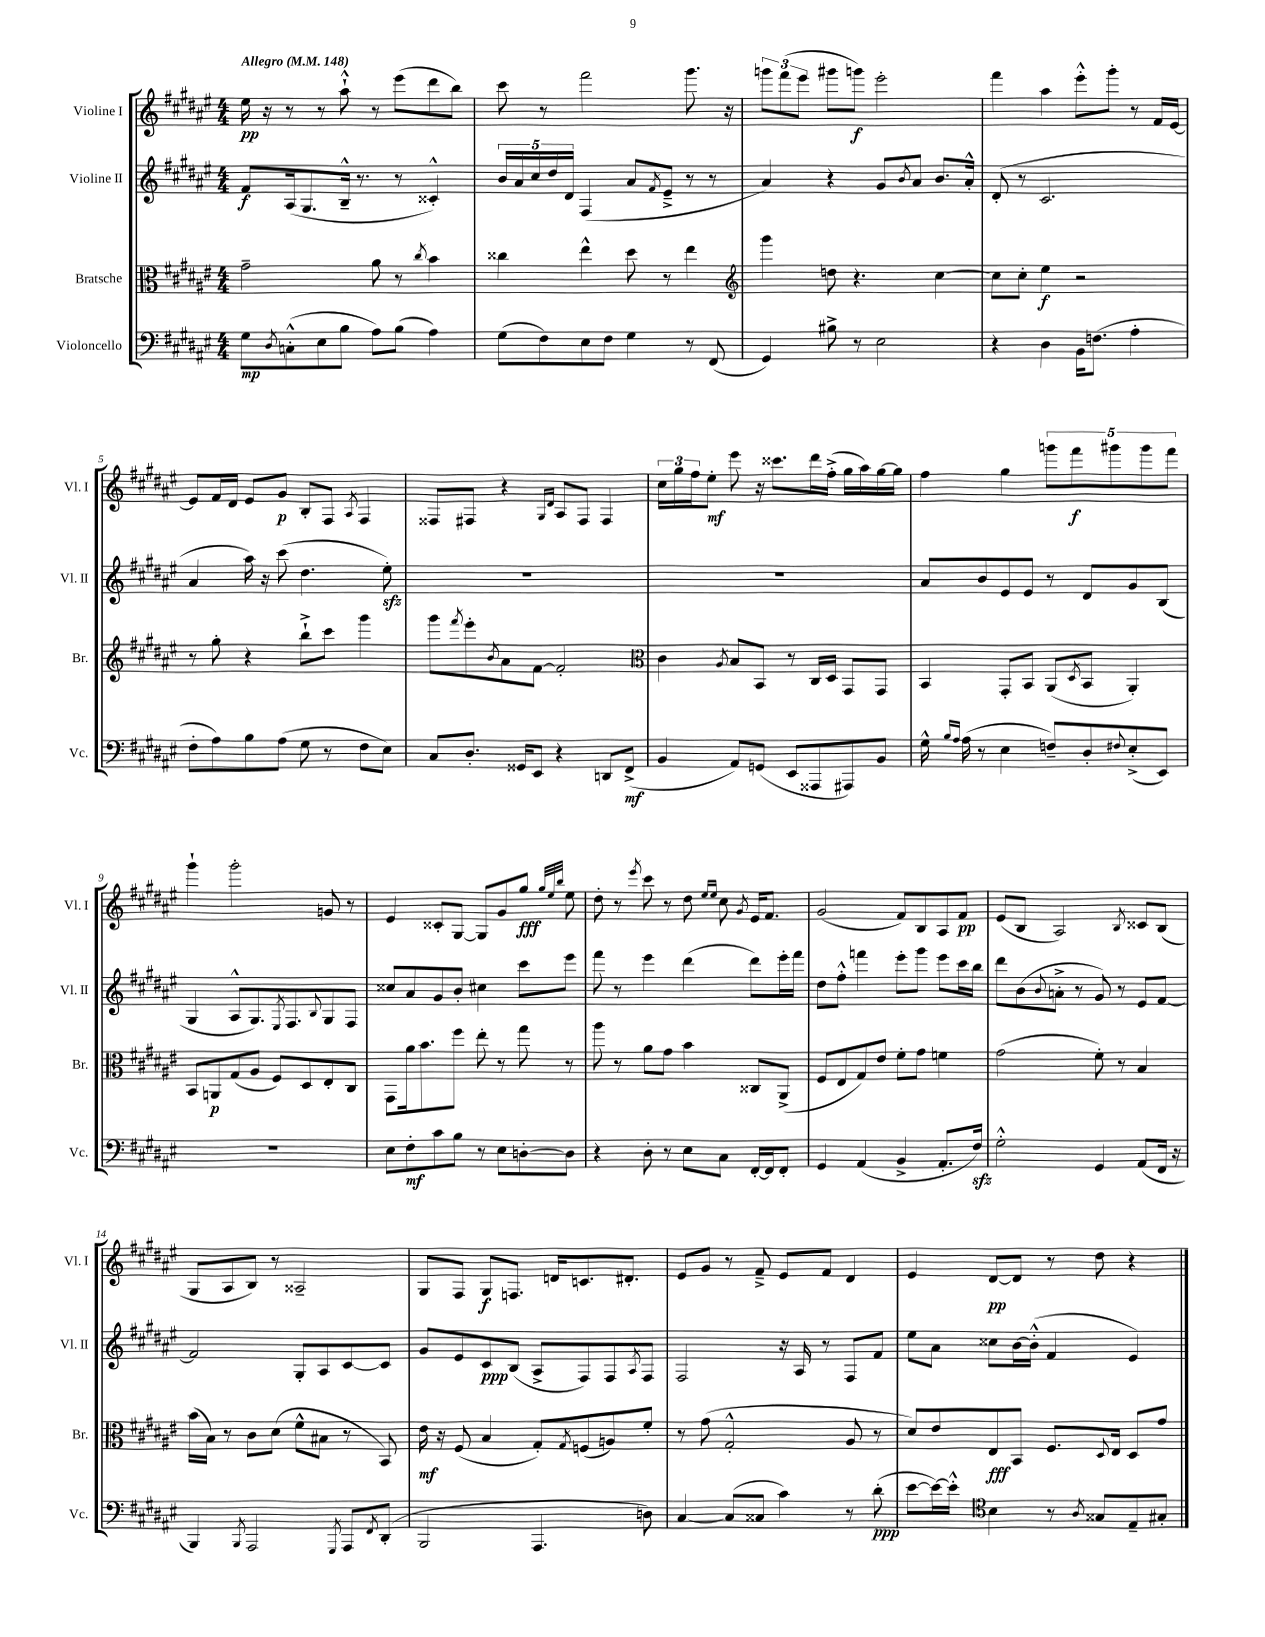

**kern	**kern	**kern	**kern
*staff4	*staff3	*staff2	*staff1
*clefF4	*clefC3	*clefG2	*clefG2
*k[f#c#g#d#a#e#]	*k[f#c#g#d#a#e#]	*k[f#c#g#d#a#e#]	*k[f#c#g#d#a#e#]
*M4/4	*M4/4	*M4/4	*M4/4
*MM148	*MM148	*MM148	*MM148
8G#\L	2g#~\	8f#/L	16ee#\
.	.	.	16r
8qD#/	.	.	.
(8C'^^\	.	(16A#/k	8r
.	.	8.G#/	.
8E#\	.	.	8r
8B\J	.	16B~^^/Jk	8aa#`^^\
.	.	8.r	.
8A#\L)	8a#\	.	8r
(8B\J	8r	8r	(8eee#\L
.	8qcc#/	.	.
4A#\)	4b\	4c##'^^/)	8ddd#\
.	.	.	8bb\J)
=	=	=	=
(8G#\L	4cc##\	20b/LL	8ccc#\
.	.	20a#/	.
.	.	20cc#/	.
8F#\)	.	.	8r
.	.	20dd#/	.
.	.	20d#/JJ	.
8E#\	4ee#^^\	(4F#/	2fff#\
8F#\J	.	.	.
4G#\	8dd#\	8a#/L	.
.	.	8qf#/	.
.	8r	8e#~^/J	.
8r	4ee#\	8r	8.ggg#\
(8FF#/	.	8r	.
.	.	.	16r
=	=	=	=
*	*clefG2	*	*
4GG#/)	4ggg#\	4a#/)	12ggg\L
.	.	.	(12fff#\
.	.	.	12eee#\J
8B#^\	8dd\	4r	8ggg#\L
8r	4.r	.	8ggg\J)
2E#\	.	8g#/L	2eee#'\
.	.	8qb/	.
.	.	8a#/J	.
.	[4cc#\	8.b/L	.
.	.	16a#'^^/Jk	.
=	=	=	=
4r	8cc#\]L	(8d#'/	4fff#\
.	8cc#'\J	8r	.
4D#\	4ee#\	2.c#/	4aa#\
16BB\LK	2r	.	8eee#'^^\L
(8.F\J	.	.	.
.	.	.	8ggg#'\J
4A#'\	.	.	8r
.	.	.	16f#/LL
.	.	.	[16e#/JJ
=	=	=	=
8F#'\L	8r	4a#/	8e#/]L
8A#\)	8gg#'\	.	16f#/L
.	.	.	16d#/JJ
8B\	4r	16aa#\)	8e#/L
.	.	16r	.
(8A#\J	.	(8ccc#\	8g#/J
8G#\	8bb`^\L	4.dd#\	8B'/L
8r	8ccc#\J	.	8F#/J
.	.	.	8qA#/
8F#\L	4ggg#\	.	4F#/
8E#\J)	.	8ee#'\)	.
=	=	=	=
8C#/L	8ggg#\L	1r	8F##/L
.	8qfff#/	.	.
8.D#'/J	8eee#'\	.	8F#/J
.	8qb/	.	.
.	8a#\	.	4r
16GG##/LK	.	.	.
8EE#/J	[8f#\J	.	.
.	.	.	16qqG#/LL
.	.	.	16qqd#/JJ
4r	2f#'/]	.	8A#/L
.	.	.	8F#/J
8DD/L	.	.	4F#/
(8FF#^/J	.	.	.
=	=	=	=
*	*clefC3	*	*
4BB/	4c#\	1r	24cc#\LL
.	.	.	24gg#\
.	.	.	24ff#\J
.	.	.	8ee#'\J
.	8qA#/	.	.
8AA#/L)	8B/L	.	8eee#\
(8GG/J	8BB/J	.	16r
.	.	.	8.ccc##\L
8EE#/L	8r	.	.
8AAA##/	16C#/LL	.	16ddd#\L
.	16D#/JJ	.	(16ff#'^\JJ
8AAA#/)	8GG#/L	.	16gg#\LL
.	.	.	16aa#\)
8BB/J	8GG#/J	.	[16gg#\
.	.	.	16gg#\]JJ
=	=	=	=
16G#^^\	4BB/	8a#/L	4ff#\
16qqB/LL	.	.	.
16qqA#/JJ	.	.	.
(16A#\	.	.	.
8r	.	8b/	.
4E#\	8GG#'/L	8e#/	4gg#\
.	8BB/J	8e#/J	.
8F~/L)	(8AA#/L	8r	10ggg\L
.	.	.	10fff#\
.	8qD#/	.	.
8D#'/	8BB/J	8d#/L	.
.	.	.	10ggg#\
8qqF#/	.	.	.
(8E#'^/	4AA#'/)	8g#/	.
.	.	.	10ggg#\
8EE#/J)	.	(8B/J	.
.	.	.	10fff#\J
=	=	=	=
1r	8BB/L	4G#/	4ggg#`\
.	8AA/	.	.
.	(8G#/	8A#^^/L	2ggg#'\
.	8A#/J	8.G#/)	.
.	8F#/L)	.	.
.	.	8qE#/	.
.	.	8.F#/	.
.	8D#/	.	.
.	.	8qqB/	.
.	8E#'/	8G#/	8g/
.	8C#/J	8F#/J	8r
=	=	=	=
8E#\L	8GG#\L	8cc##/L	4e#/
8F#'\	16a#\k	8a#/	.
.	8.b\	.	.
8c#\	.	8g#/	8c##'/L
8B\J	8ff#\J	8b'/J	[8G#/J
8r	8ee#'\	4cc#\	8G#/]L
8E#\L	8r	.	8g#/
[8D'\	8gg#\	8ccc#\L	8gg#/J
.	.	.	32qqgg#/LLL
.	.	.	32qqee#/
.	.	.	32qqbb/JJJ
8D\]J	8r	8eee#\J	8ee#\
=	=	=	=
4r	8aa#\	8fff#\	8dd#'\
.	8r	8r	8r
.	.	.	8qeee#/
8D#'\	8a#\L	4eee#\	8ccc#\
8r	8g#\J	.	8r
8E#\L	4b\	(4ddd#\	8dd#\
.	.	.	16qqee#/LL
.	.	.	16qqee#/JJ
8C#\J	.	.	8cc#\
.	.	.	8qg#/
[16FF#'/LL	8C##/L	8ddd#\L)	16e#/LK
16FF#/]J	.	.	8.f#/J
8FF#'/J	(8AA#^/J	16eee#'\L	.
.	.	16fff#\JJ	.
=	=	=	=
4GG#/	8F#/L	8dd#\L	(2g#/
.	8E#/	8ff#'^^\J	.
(4AA#/	8G#/)	4fff\	.
.	8e#/J	.	.
4BB^/	8f#'\L	8eee#'\L	8f#/L)
.	8g#\J	8ggg#\J	8B/
8.AA#'/L	4f\	8eee#\L	8A#/
.	.	16ccc#\L	8f#/J
16F#/Jk)	.	16bb\JJ	.
=	=	=	=
2G#'^^\	(2g#\	8ddd#\L	(8e#/L
.	.	(8b\	8B/J
.	.	8qqb/	.
.	.	8a'^\J	2A#/)
.	.	8r	.
4GG#/	8f#'\)	8g#/)	.
.	8r	8r	.
.	.	.	8qB/
(8AA#/L	4B/	8e#/L	8c##/L
16FF#/Jk	.	[8f#/J	(8B/J
16r	.	.	.
=	=	=	=
4BBB/)	(16b\LL	2f#/]	8G#/L
.	16B\JJ)	.	.
.	8r	.	8A#/
8qBBB/	.	.	.
2AAA#/	8c#\L	.	8B/J)
.	(8d#\J	.	8r
.	8f#^^\L	8G#'/L	2A##~/
.	8B#\J	8A#/	.
8qGGG#/	.	.	.
8AAA#/L	8r	[8c#/	.
8qFF#/	.	.	.
(8DD#'/J	8BB/)	8c#/]J	.
=	=	=	=
2BBB/	16e#\	8g#/L	8G#/L
.	16r	.	.
.	(8F#/	8e#/	8F#/J
.	4B/	8c#/	8G#/L
.	.	(8B/J	8.F/J
4.AAA#/	8G#'/L)	8A#^/L	.
.	.	.	16d/LK
.	8qG#/	.	.
.	(8F/	8F#/)	8.c/
.	8A/)	8F#/	.
.	.	.	8.d#'/J
.	.	8qA#/	.
8D\)	8f#'/J	8F#/J	.
=	=	=	=
[4C#/	8r	2F#/	8e#/L
.	(8g#\	.	8g#/J
(8C#/]L	2G#'^^/	.	8r
8C##/J	.	.	8f#~^/
4c#\)	.	16r	8e#/L
.	.	16A#/	.
.	.	8r	8f#/J
8r	8A#/	8F#/L	4d#/
(8d#'\	8r	8f#/J	.
=	=	=	=
[8e#\L	8d#/L)	8ee#\L	4e#/
16e#\_L)	8e#/	8a#\J	.
16e#'^^\]JJ	.	.	.
*clefC4	*	*	*
4B\	8E#/	8cc##\L	[8d#/L
.	8BB/J	[16b\L	8d#/]J
.	.	(16b'^^\]JJ	.
8r	8.F#/L	4f#/	8r
8qA#/	.	.	.
8G##/L	.	.	8dd#\
.	8qqD#/	.	.
.	16E#/Jk	.	.
8E#~/	8D#/L	4e#/)	4r
8G#'/J	8g#/J	.	.
==	==	==	==
*-	*-	*-	*-
